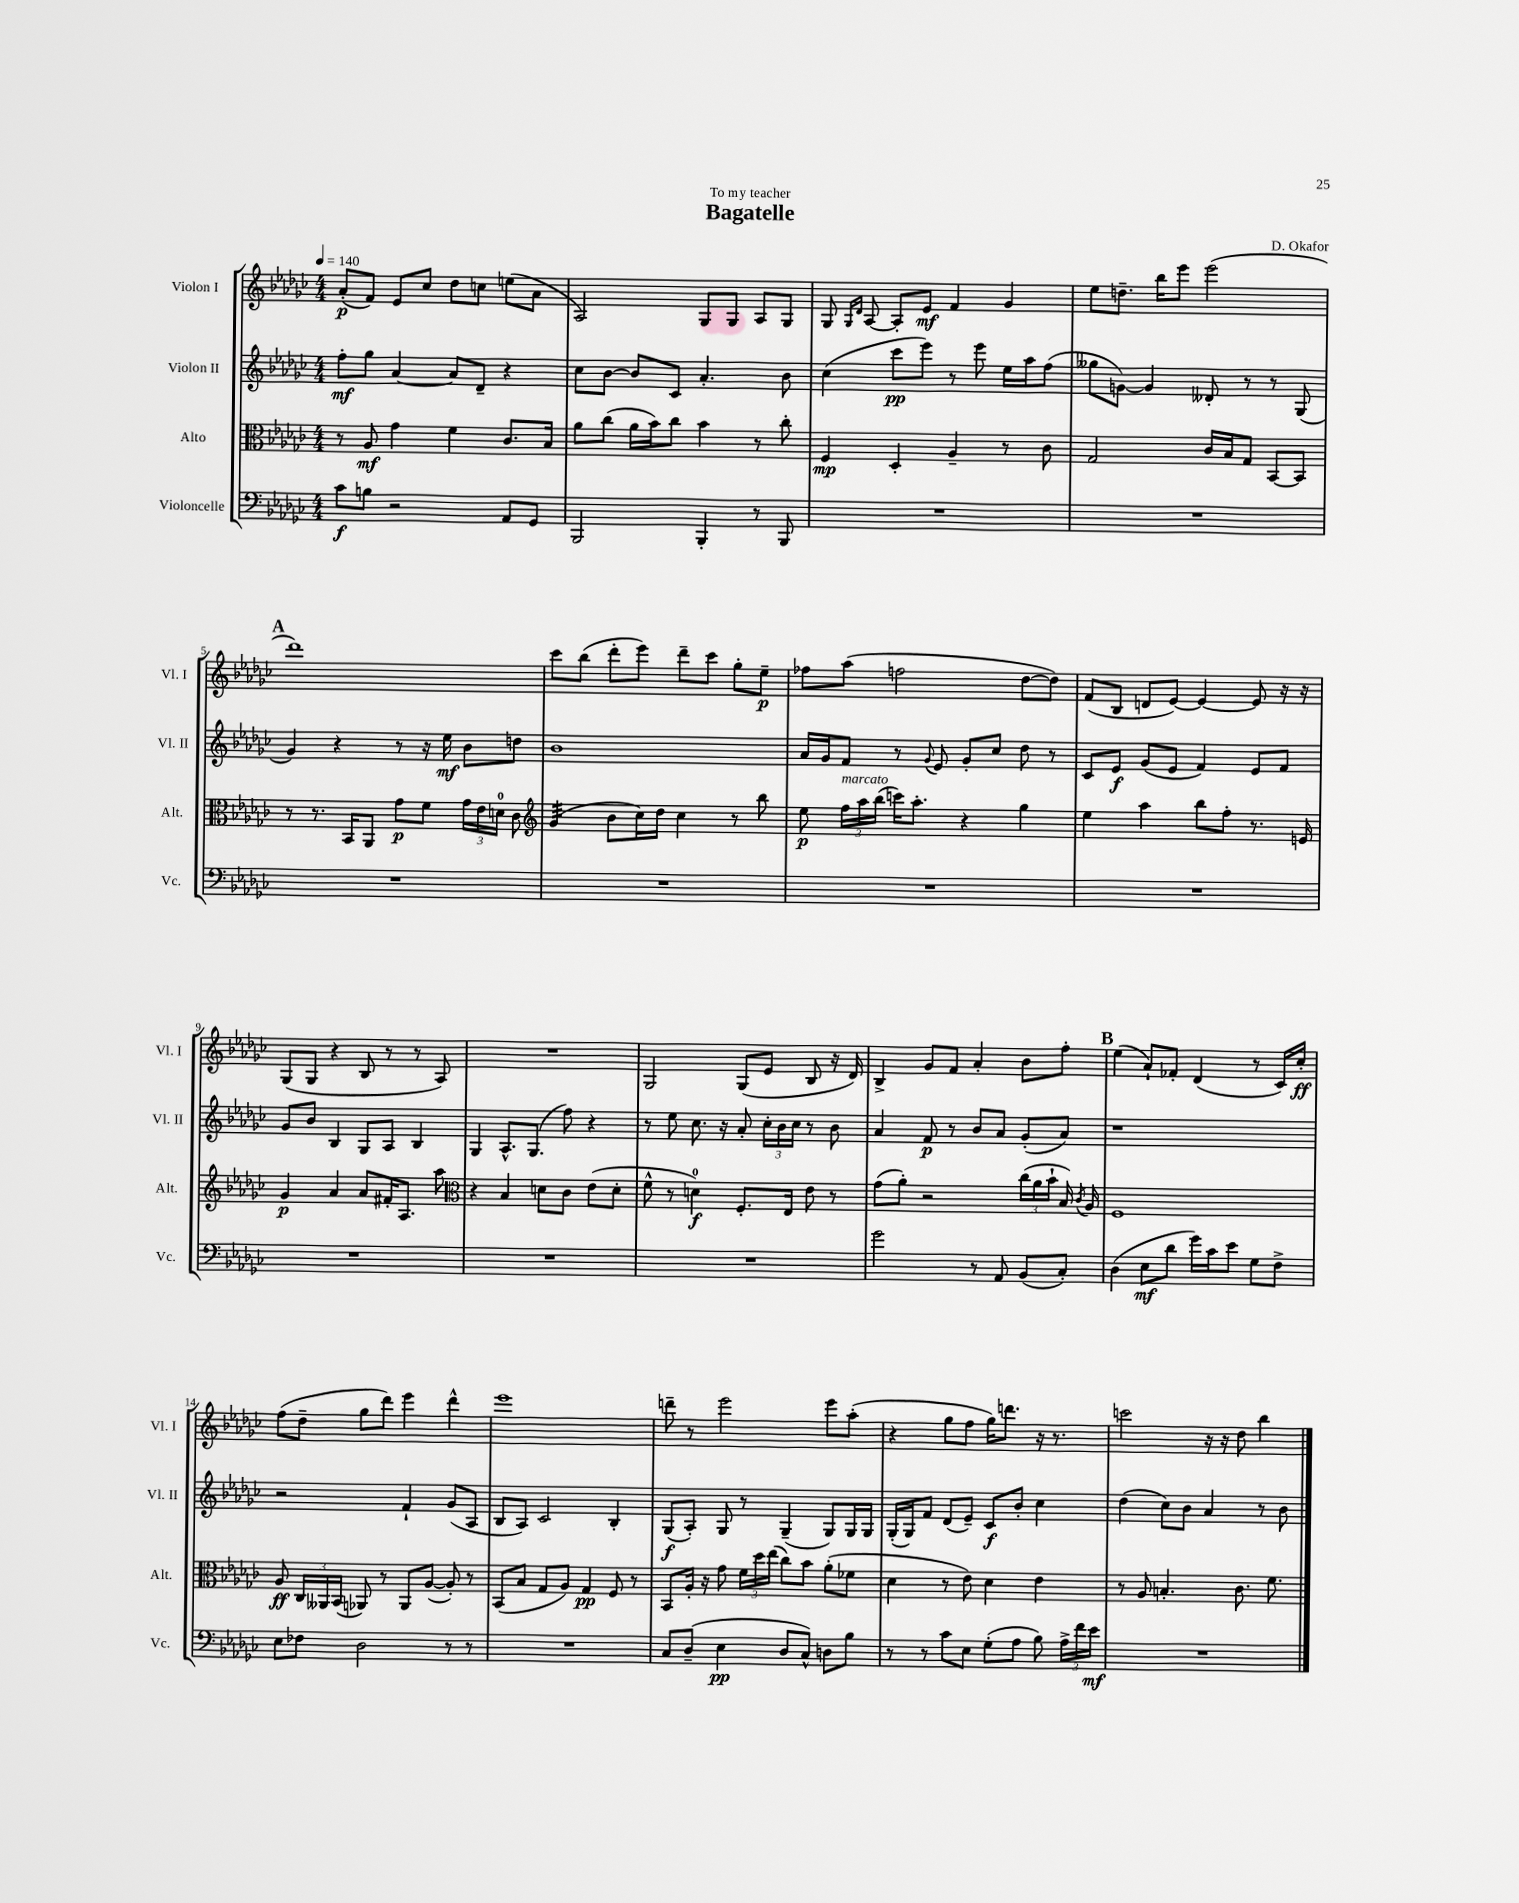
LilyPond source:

\header { title = "Bagatelle" composer = "D. Okafor" dedication = "To my teacher" }
<<
\new StaffGroup <<
\new Staff = "s0" \with { instrumentName = "Violon I" shortInstrumentName = "Vl. I" } {
    \clef treble \key ges \major \numericTimeSignature \time 4/4 \tempo 4 = 140
    \autoBeamOff aes'8[-.\p( f'8]) ees'8[ ces''8] des''8[ c''8] e''8[( aes'8] |
    aes2) ges8[ ges8] aes8[ ges8] |
    ges8 \grace { ges16[ des'16] } aes8~ aes8[-. ees'8]\mf f'4 ges'4 |
    ees''8[ d''8.]-- bes''16[ ees'''8] ees'''2( |
    \mark \markup { \bold "A" } des'''1) |
    ces'''8[ bes''8]( des'''8[-. ees'''8]) des'''8[-- ces'''8] ges''8[-. ees''8]--\p |
    fes''8[ aes''8]( f''2 des''8[~ des''8]) |
    f'8[( bes8] d'8[ ees'8]~) ees'4~ ees'8 r16 r16 |
    ges8[( ges8] r4 bes8 r8 r8 aes8) |
    R1 |
    ges2 ges8[( ees'8] bes8 r16 des'16) |
    bes4-> ges'8[ f'8] aes'4-. bes'8[ f''8]-. |
    \mark \markup { \bold "B" } ees''4( aes'8[-!) fes'8]-. des'4( r8 ces'16[) ces''16]-.\ff |
    f''8[( des''8]-- ges''8[ des'''8]) ees'''4 des'''4-^ |
    ees'''1 |
    d'''8-- r8 ees'''2 ees'''8[ aes''8]-.( |
    r4 ges''8[ f''8] ges''16[) d'''8.] r16 r8. |
    c'''2 r16 r16 des''8 bes''4 \bar "|." |
}
\new Staff = "s1" \with { instrumentName = "Violon II" shortInstrumentName = "Vl. II" } {
    \clef treble \key ges \major \numericTimeSignature \time 4/4
    \autoBeamOff f''8[-.\mf ges''8] aes'4~ aes'8[ des'8]-- r4 |
    ces''8[ bes'8]~ bes'8[ ces'8] aes'4.-. bes'8 |
    ces''4( ces'''8[\pp ees'''8]) r8 ees'''8 ees''16[ aes''16 f''8]( |
    geses''8[ g'8]~) g'4 deses'8-. r8 r8 ges8( |
    \mark \markup { \bold "A" } ges'4) r4 r8 r16 ees''16\mf bes'8[ d''8] |
    bes'1 |
    aes'16[ ges'16 f'8] r8 \appoggiatura { ges'8 } ees'8 ges'8[-. ces''8] des''8 r8 |
    ces'8[ ees'8]\f ges'8[( ees'8] f'4) ees'8[ f'8] |
    ges'8[ bes'8] bes4 ges8[ aes8] bes4 |
    ges4 aes8.[-^ ges8.]( f''8) r4 |
    r8 ees''8 ces''8. r16 aes'8-. \tuplet 3/2 { ces''16[-. bes'16 ces''16] } r8 bes'8 |
    aes'4 f'8\p r8 bes'8[ aes'8] ges'8[-.( aes'8]) |
    \mark \markup { \bold "B" } r1 |
    r2 f'4-! ges'8[( aes8] |
    bes8[ aes8]) ces'2 bes4-. |
    ges8[\f( aes8]-.) ges8 r8 ges4--( ges8[) ges16 ges16] |
    ges16[-.( ges16) f'8] des'8[( ees'8]--) ces'8[\f bes'8]-. ces''4 |
    des''4( ces''8[) bes'8] aes'4 r8 bes'8 \bar "|." |
}
\new Staff = "s2" \with { instrumentName = "Alto" shortInstrumentName = "Alt." } {
    \clef alto \key ges \major \numericTimeSignature \time 4/4
    \autoBeamOff r8 aes8\mf ges'4 f'4 ces'8.[ bes16] |
    aes'8[ ces''8]( aes'16[ bes'16) ces''8] bes'4 r8 ces''8-. |
    f4\mp des4-. aes4-- r8 ces'8 |
    ges2 ces'16[ bes16 ges8] bes,8[~ bes,8] |
    \mark \markup { \bold "A" } r8 r8. bes,16[ aes,8] ges'8[\p f'8] \tuplet 3/2 { ges'16[ ees'16 d'16]-0 } ces'8 |
    \clef treble ges'4:32( bes'8[ ces''16) des''16] ces''4 r8 bes''8 |
    ees''8\p \tuplet 3/2 { f''16[^\markup { \italic "marcato" } aes''16 bes''16]( } c'''16[) aes''8.]-. r4 ges''4 |
    ees''4 aes''4 bes''8[ f''8]-. r8. e'16 |
    ges'4\p aes'4 aes'8[ fis'16-. aes8.] aes''8 |
    \clef alto r4 bes4 d'8[ ces'8] ees'8[( d'8]-. |
    f'8-^ r8 d'4-0\f) f8.[-. ees16] ees'8 r8 |
    ges'8[( aes'8]-.) r2 \tuplet 3/2 { ces''16[( aes'16 bes'16]-! } bes16) \acciaccatura { ces'8 } aes16 |
    \mark \markup { \bold "B" } f1 |
    aes8\ff \tuplet 3/2 { ces16[ aeses,16 bes,16]( } aes,8) r8 aes,8[ aes8]~( aes8-.) r8 |
    bes,8[( bes8] ges8[ aes8]) ges4\pp f8 r8 |
    bes,8[ aes16]-. r16 ges'8 \tuplet 3/2 { f'16[ des''16 ees''16]( } ces''8[) bes'8] aes'8[-.( fes'8] |
    des'4 r8 ees'8) des'4 ees'4 |
    r8 aes8 b4.-. ces'8. f'8. \bar "|." |
}
\new Staff = "s3" \with { instrumentName = "Violoncelle" shortInstrumentName = "Vc." } {
    \clef bass \key ges \major \numericTimeSignature \time 4/4
    \autoBeamOff ces'8[\f b8] r2 aes,8[ ges,8] |
    bes,,2 bes,,4-. r8 bes,,8 |
    R1 |
    R1 |
    \mark \markup { \bold "A" } R1 |
    R1 |
    R1 |
    R1 |
    R1 |
    R1 |
    R1 |
    ges'2 r8 aes,8 bes,8[( ces8]-.) |
    \mark \markup { \bold "B" } des4( ees8[\mf des'8] ges'16[) ces'16 ees'8] ges8[ f8]-> |
    ees8[ fes8] des2 r8 r8 |
    R1 |
    ces8[ des8]--( ees4\pp des8[ ces8]-^) d8[ bes8] |
    r8 r8 ces'8[ ees8] ges8[-.( aes8] bes8) \tuplet 3/2 { aes16[-> f'16 ees'16]\mf } |
    R1 \bar "|." |
}
>>
>>
